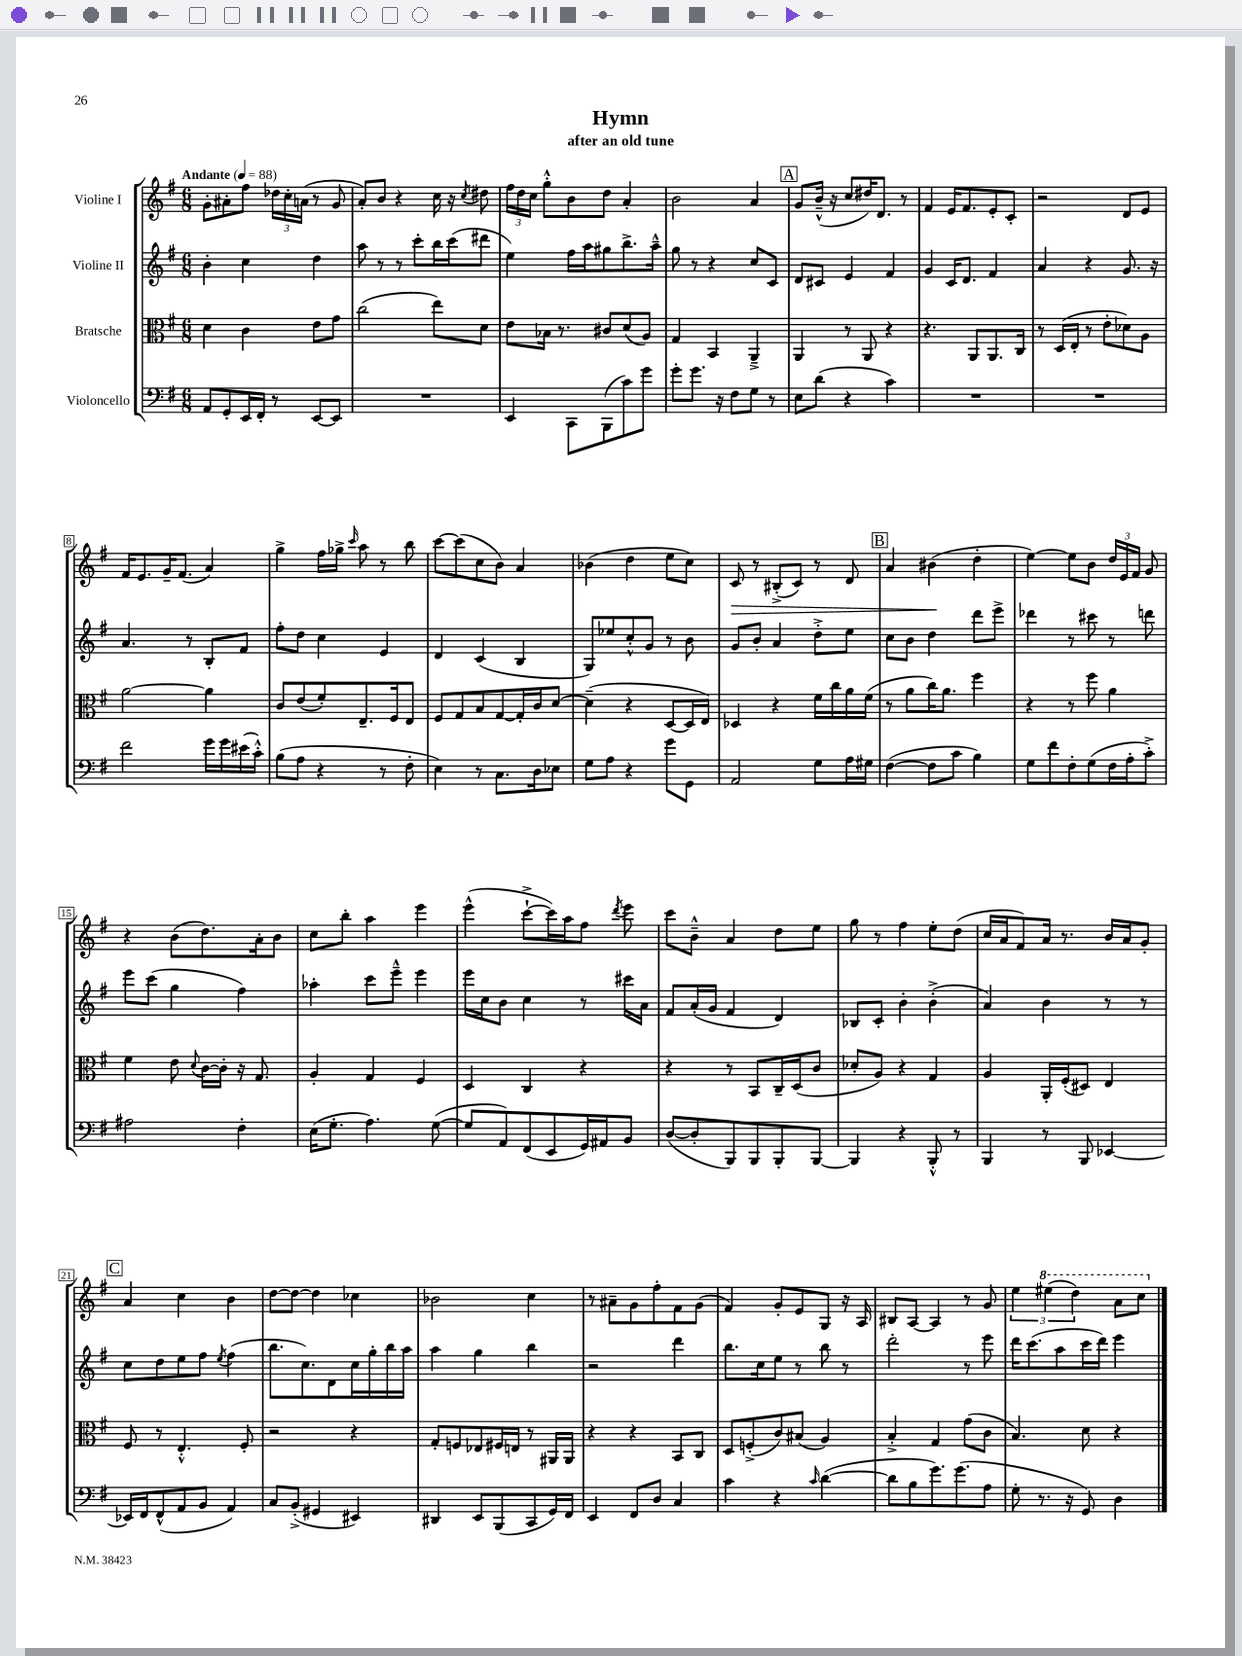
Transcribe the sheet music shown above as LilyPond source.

\header { title = "Hymn" subtitle = "after an old tune" }
<<
\new StaffGroup <<
\new Staff = "s0" \with { instrumentName = "Violine I" } {
    \clef treble \key g \major \numericTimeSignature \time 6/8 \tempo "Andante" 4 = 88
    \autoBeamOff g'8[-. ais'8-. fis''8] \tuplet 3/2 { des''16[ c''16-. a'16]( } r8 g'8 |
    a'8[-.) b'8] r4 c''16 r16 \acciaccatura { c''8 } dis''8 |
    \tuplet 3/2 { fis''16[ d''16 c''16] } g''8[-.-^ b'8 d''8] a'4-. |
    b'2 a'4 |
    \mark \markup { \box "A" } g'8[ b'16]---^( r16 c''8[ dis''16) d'8.] r8 |
    fis'4 e'16[ fis'8. e'8-. c'8]-. |
    r2 d'8[ e'8] |
    fis'16[ e'8. g'16-- fis'8.]( a'4) |
    g''4-> fis''16[ ges''16]-> \grace { c'''16 } a''8 r8 b''8 |
    c'''8[~ c'''8( c''8 b'8]) a'4 |
    bes'4( d''4 e''8[ c''8]) |
    c'8\> r8 bis8[-.->( c'8]) r8 d'8 |
    \mark \markup { \box "B" } a'4 bis'4\!( d''4-. |
    e''4~) e''8[ b'8] \tuplet 3/2 { d''16[ e'16 fis'16] } g'8 |
    r4 b'8[( d''8.) a'16-. b'8] |
    c''8[ b''8]-. a''4 e'''4 |
    e'''4-^( c'''8[~-!-> c'''16) a''16 fis''8] \acciaccatura { d'''8 } e'''8 |
    c'''8[ b'8]---^ a'4 d''8[ e''8] |
    g''8 r8 fis''4 e''8[-. d''8]( |
    c''16[ a'16 fis'8) a'16] r8. b'16[ a'16 g'8]-. |
    \mark \markup { \box "C" } a'4 c''4 b'4 |
    d''8[~ d''8]~ d''4 ces''4 |
    bes'2 c''4 |
    r8 ais'8[-- g'8 fis''8-. fis'8 g'8]( |
    fis'4) g'8[-. e'8 g8] r16 a16 |
    bis8[ a8]~ a4 r8 g'8 |
    \tuplet 3/2 { e''4 \ottava #1 eis'''4( d'''4) } a''8[ c'''8] \ottava #0 \bar "|." |
}
\new Staff = "s1" \with { instrumentName = "Violine II" } {
    \clef treble \key g \major \numericTimeSignature \time 6/8
    \autoBeamOff b'4-. c''4 d''4 |
    a''8 r8 r8 c'''8[-. b''16 c'''16( dis'''8] |
    e''4) fis''16[ a''16 gis''8 b''8.-> a''16]---^ |
    g''8 r8 r4 c''8[ c'8] |
    \mark \markup { \box "A" } d'8[ cis'8] e'4 fis'4 |
    g'4 c'16[ d'8.] fis'4 |
    a'4 r4 g'8. r16 |
    a'4. r8 b8[-. fis'8] |
    fis''8[-. d''8] c''4 e'4 |
    d'4 c'4( b4 |
    g8[) ees''8 c''8-.-^ g'8] r8 b'8 |
    g'8[ b'8]-. a'4 d''8[-.-> e''8] |
    \mark \markup { \box "B" } c''8[ b'8] d''4 d'''8[ e'''8]-> |
    des'''4 r8 cis'''8 r8 d'''8 |
    e'''8[ c'''8]( g''4 fis''4) |
    aes''4-. c'''8[ e'''8]---^ e'''4 |
    e'''16[ c''16 b'8] c''4 r8 cis'''16[ a'16] |
    fis'8[ a'16-.( g'16] fis'4 d'4) |
    bes8[ c'8]-. b'4-. b'4-.->( |
    a'4) b'4 r8 r8 |
    \mark \markup { \box "C" } c''8[ d''8 e''8 fis''8] \acciaccatura { e''8 } fis''4( |
    b''8.[ c''8.) d'8 c''16 g''16-. b''16 a''16] |
    a''4 g''4 b''4 |
    r2 d'''4 |
    b''8.[ c''16 e''8] r8 b''8 r8 |
    d'''2-. r8 e'''8 |
    d'''16[ c'''8.( a''8 c'''16 d'''16]) e'''4 \bar "|." |
}
\new Staff = "s2" \with { instrumentName = "Bratsche" } {
    \clef alto \key g \major \numericTimeSignature \time 6/8
    \autoBeamOff d'4 c'4 e'8[ g'8] |
    c''2( e''8[) d'8] |
    e'8[ bes16] r8. cis'8[ d'8( a8]) |
    g4 b,4 a,4---> |
    \mark \markup { \box "A" } a,4 r8 a,8 r4 |
    r4. a,8[ a,8. c16] |
    r8 d16[( e16]-. r8 e'8[-. des'8) a8] |
    a'2~ a'4 |
    c'8[ e'8( fis'8-.) e8.-- fis16 e8] |
    fis8[ g8 b8 g8~ g16-. c'16 d'8]~ |
    d'4--( r4 d8[~ d16 e16]) |
    des4 r4 fis'16[ c''16 a'16 fis'16]( |
    \mark \markup { \box "B" } r8 a'8[ c''16) a'8.] fis''4 |
    r4 r8 fis''8 a'4 |
    fis'4 e'8 \appoggiatura { d'8 } c'16[~ c'16]-. r16 g8. |
    a4-. g4 fis4 |
    d4 c4 r4 |
    r4 r8 b,8[ c16-- d16( c'8] |
    des'8[-. a8]) r4 g4 |
    a4 a,16[-. fis16-.( dis8]) e4 |
    \mark \markup { \box "C" } fis8 r8 e4.-.-^ fis8-. |
    r2 r4 |
    g8[-. f8 ees8 fis16 e16] r8 ais,16[ ais,16] |
    r4 r4 b,8[ c8] |
    d8[ f8-.->( c'8) bis8]( a4) |
    b4-.-> g4 g'8[( c'8] |
    b4.) d'8 r4 \bar "|." |
}
\new Staff = "s3" \with { instrumentName = "Violoncello" } {
    \clef bass \key g \major \numericTimeSignature \time 6/8
    \autoBeamOff a,8[ g,8-. e,16 fis,16]-. r8 e,8[~ e,8] |
    R2. |
    e,4 c,8[ b,,8( c'8) g'8] |
    g'8[-. g'8.] r16 fis8[ g8] r8 |
    \mark \markup { \box "A" } e8[ d'8]( r4 c'4) |
    R2. |
    R2. |
    fis'2 g'16[ g'16 eis'16( c'16]-.-^) |
    b8[( a8] r4 r8 fis8-. |
    e4) r8 c8.[ d16 ees8] |
    g8[ a8] r4 g'8[ g,8] |
    a,2 g8[ a16 gis16] |
    \mark \markup { \box "B" } fis4~( fis8[ c'8] b4) |
    g8[ fis'8 fis8-. g8( fis16 a16-. c'8]-.->) |
    ais2 fis4-. |
    e16[( g8.]-. a4.) g8~( |
    g8[ a,8) fis,8( e,8 g,16) ais,16 b,8] |
    d8[~( d8-. b,,8) b,,8 b,,8-. b,,8]~ |
    b,,4 r4 b,,8-.-^ r8 |
    b,,4 r8 b,,8 ees,4~ |
    \mark \markup { \box "C" } ees,16[ fis,16 fis,8-^( a,8 b,8] a,4) |
    c8[ b,8]-.->( gis,4 eis,4) |
    dis,4 e,8[ b,,8( c,8 g,16) fis,16] |
    e,4 fis,8[ d8] c4 |
    c'4 r4 \grace { c'16 } d'4~( |
    d'8[ b8 g'8.) g'8.( a8] |
    g8-. r8. r16 g,8) d4 \bar "|." |
}
>>
>>
\layout { \context { \Score \override BarNumber.stencil = #(make-stencil-boxer 0.1 0.3 ly:text-interface::print) } }
